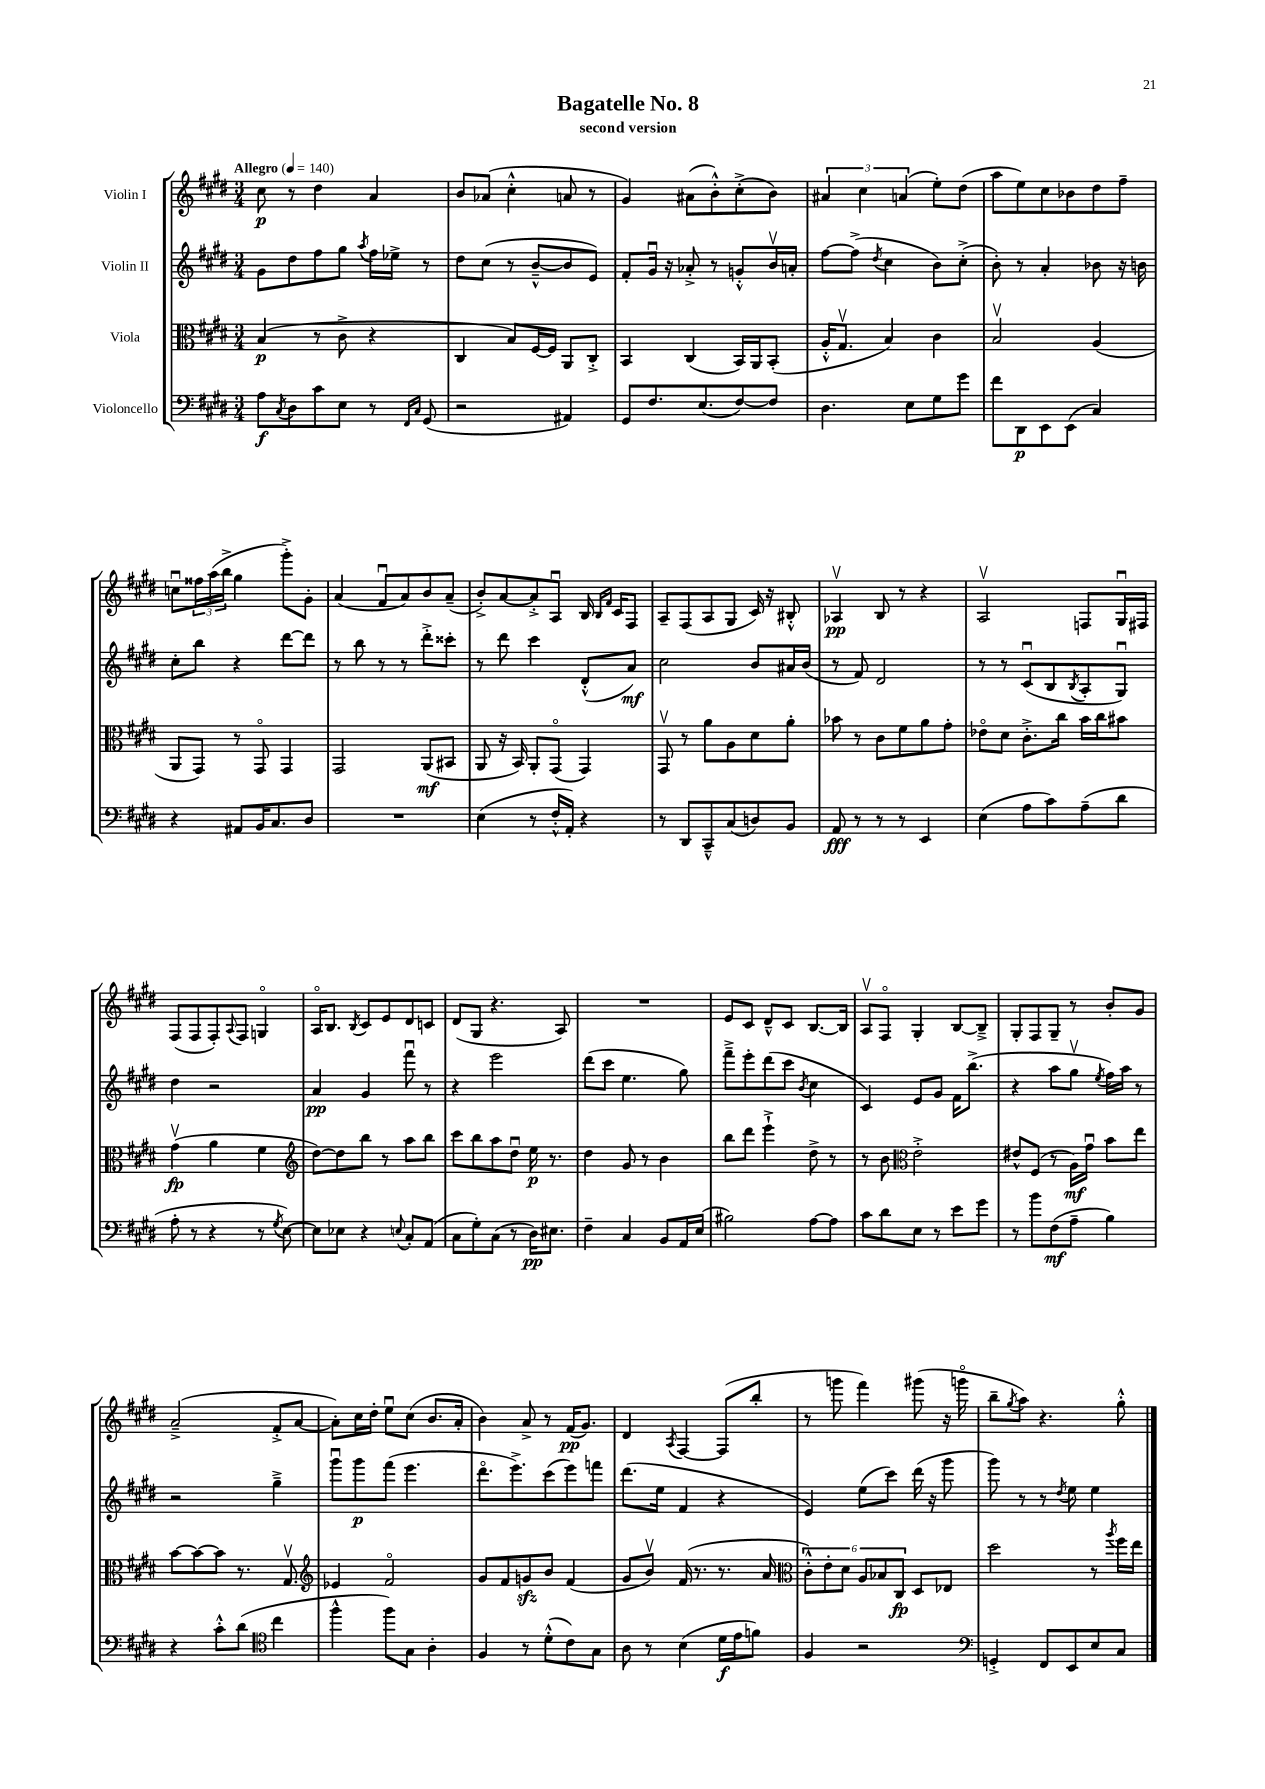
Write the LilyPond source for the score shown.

\header { title = "Bagatelle No. 8" subtitle = "second version" }
<<
\new StaffGroup <<
\new Staff = "s0" \with { instrumentName = "Violin I" } {
    \clef treble \key e \major \numericTimeSignature \time 3/4 \tempo "Allegro" 4 = 140
    cis''8\p r8 dis''4 a'4 |
    b'8 aes'8( cis''4-.-^ a'8 r8 |
    gis'4) ais'8( b'8-.-^) cis''8-.->( b'8) |
    \tuplet 3/2 { ais'4 cis''4 a'4( } e''8-.) dis''8( |
    a''8 e''8) cis''8 bes'8 dis''8 fis''8-- |
    c''8\downbow \tuplet 3/2 { fisis''16 a''16( b''16-> } gis''4 gis'''8-.->) gis'8-. |
    a'4( fis'8\downbow a'8) b'8 a'8--( |
    b'8-.->) a'8~ a'8-.-> a8\downbow b16 \grace { b16 fis'16 } cis'16 fis8 |
    a8-- fis8( a8 gis8 cis'16) r16 bis8-.-^ |
    aes4\upbow\pp b8 r8 r4 |
    a2\upbow f8 gis16\downbow fis16 |
    fis8( fis8 fis8-.) \appoggiatura { a8 } fis8 g4\flageolet |
    a16\flageolet b8. \acciaccatura { b8 } cis'8 e'8 dis'8 c'8 |
    dis'8( gis8 r4. a8) |
    R2. |
    e'8 cis'8 dis'8---^ cis'8 b8.~ b16 |
    a8\upbow fis8\flageolet gis4-. b8~ b8---> |
    gis8-. fis8 gis8-- r8 b'8-. gis'8 |
    a'2--->( fis'8-.-> a'8~ |
    a'8-.) cis''16 dis''16-. e''8\downbow cis''8( b'8. a'16-. |
    b'4) a'8-> r8 fis'16\pp( gis'8.) |
    dis'4 \acciaccatura { a8 } fis4~ fis8( b''8-. |
    r8 g'''8 fis'''4) gis'''8( r16 g'''16\flageolet |
    b''8-- \acciaccatura { gis''8 } a''8) r4. gis''8-.-^ \bar "|." |
}
\new Staff = "s1" \with { instrumentName = "Violin II" } {
    \clef treble \key e \major \numericTimeSignature \time 3/4
    gis'8 dis''8 fis''8 gis''8 \acciaccatura { a''8 } fis''16 ees''16-> r8 |
    dis''8 cis''8( r8 b'8~---^ b'8 e'8) |
    fis'8-. gis'16\downbow r16 aes'8-.-> r8 g'8-.-^ b'16\upbow a'16-. |
    fis''8~ fis''8->( \acciaccatura { dis''8 } cis''4 b'8) cis''8-.->( |
    b'8-.) r8 a'4-. bes'8 r16 b'16 |
    cis''8-. b''8 r4 dis'''8~ dis'''8 |
    r8 b''8 r8 r8 dis'''8-.-> cisis'''8-. |
    r8 dis'''8 cis'''4 dis'8-.-^( a'8\mf) |
    cis''2 b'8 ais'16 b'16( |
    r8 fis'8) dis'2 |
    r8 r8 cis'8\downbow( b8 \acciaccatura { b8 } a8-. gis8\downbow) |
    dis''4 r2 |
    a'4\pp gis'4 fis'''8\downbow r8 |
    r4 e'''2 |
    dis'''8( cis'''8 e''4. gis''8) |
    fis'''8---> e'''8-. dis'''8( cis'''8 \acciaccatura { b'8 } cis''4 |
    cis'4) e'8 gis'8 fis'16 b''8.->( |
    r4 a''8 gis''8\upbow \acciaccatura { e''8 } fis''16) a''16 r8 |
    r2 gis''4---> |
    gis'''8\downbow gis'''8\p fis'''8( e'''4. |
    dis'''8.\flageolet e'''8.->) cis'''8( e'''8) f'''8 |
    dis'''8.( e''16 fis'4 r4 |
    e'4) e''8( cis'''8) dis'''16( r16 gis'''8 |
    gis'''8) r8 r8 \acciaccatura { dis''8 } e''8 e''4 \bar "|." |
}
\new Staff = "s2" \with { instrumentName = "Viola" } {
    \clef alto \key e \major \numericTimeSignature \time 3/4
    b4\p( r8 cis'8-> r4 |
    cis4 b8) fis16~ fis16 a,8 cis8-.-> |
    b,4 cis4( b,16) a,16 b,8-.( |
    a16-.-^ gis8.\upbow b4) cis'4 |
    b2\upbow a4( |
    a,8 gis,8) r8 gis,8\flageolet gis,4 |
    gis,2 a,8\mf( bis,8 |
    a,8 r16 b,16) a,8-. gis,8\flageolet( gis,4) |
    gis,8\upbow r8 a'8 a8 dis'8 a'8-. |
    bes'8 r8 cis'8 fis'8 a'8 gis'8-. |
    ees'8\flageolet dis'8 cis'8.-.-> cis''16 b'16 cis''16 bis'8 |
    gis'4\upbow\fp( a'4 fis'4 |
    \clef treble dis''8~) dis''8 b''8 r8 a''8 b''8 |
    cis'''8 b''8 a''8 dis''8\downbow e''16\p r8. |
    dis''4 gis'8 r8 b'4 |
    b''8 dis'''8 e'''4-!-> dis''8-> r8 |
    r8 b'8 \clef alto e'2-.-> |
    eis'8-^ fis8( r8 a16\mf) gis'16\downbow b'8 e''8 |
    b'8~ b'8~ b'8 r8. gis8.\upbow |
    \clef treble ees'4 fis'2\flageolet |
    gis'8 fis'8 g'8\sfz b'8 fis'4( |
    gis'8 b'8\upbow) fis'16( r8. r8. a'16 |
    \clef alto \tuplet 6/4 { cis'8-.-^) e'8-. dis'8 a8 bes8 cis8\fp } dis8 ees8 |
    dis''2 r8 \acciaccatura { a''8 } fis''16 e''16 \bar "|." |
}
\new Staff = "s3" \with { instrumentName = "Violoncello" } {
    \clef bass \key e \major \numericTimeSignature \time 3/4
    a8\f \acciaccatura { cis8 } dis8 cis'8 e8 r8 \grace { fis,16 cis16 } gis,8( |
    r2 ais,4) |
    gis,8 fis8. e8.( fis8~) fis8 |
    dis4. e8 gis8 gis'8 |
    fis'8 dis,8\p e,8 e,8( cis4) |
    r4 ais,8 b,16 cis8. dis8 |
    R2. |
    e4( r8 fis16-.-^ a,16-.) r4 |
    r8 dis,8 cis,8---^ cis8( d8) b,8 |
    a,8\fff r8 r8 r8 e,4 |
    e4( a8 cis'8) a8--( dis'8 |
    a8-. r8 r4 r8 \acciaccatura { gis8 } e8~) |
    e8 ees8 r4 \appoggiatura { e8 } cis8-. a,8( |
    cis8 gis8-.) cis8( r8 dis16\pp) eis8. |
    fis4-- cis4 b,8 a,16 e16( |
    bis2) a8~ a8 |
    cis'8 dis'8 e8 r8 e'8 gis'8 |
    r8 b'8 fis8\mf( a8-- b4) |
    r4 cis'8-.-^ dis'8( \clef tenor cis''4 |
    fis''4-^ fis''8) gis8 a4-. |
    fis4 r8 dis'8-.-^( cis'8) gis8 |
    a8 r8 b4( dis'16\f e'16 f'8) |
    fis4 r2 |
    \clef bass g,4-.-> fis,8 e,8 e8 cis8 \bar "|." |
}
>>
>>
\layout { \context { \Score \remove "Bar_number_engraver" } }
